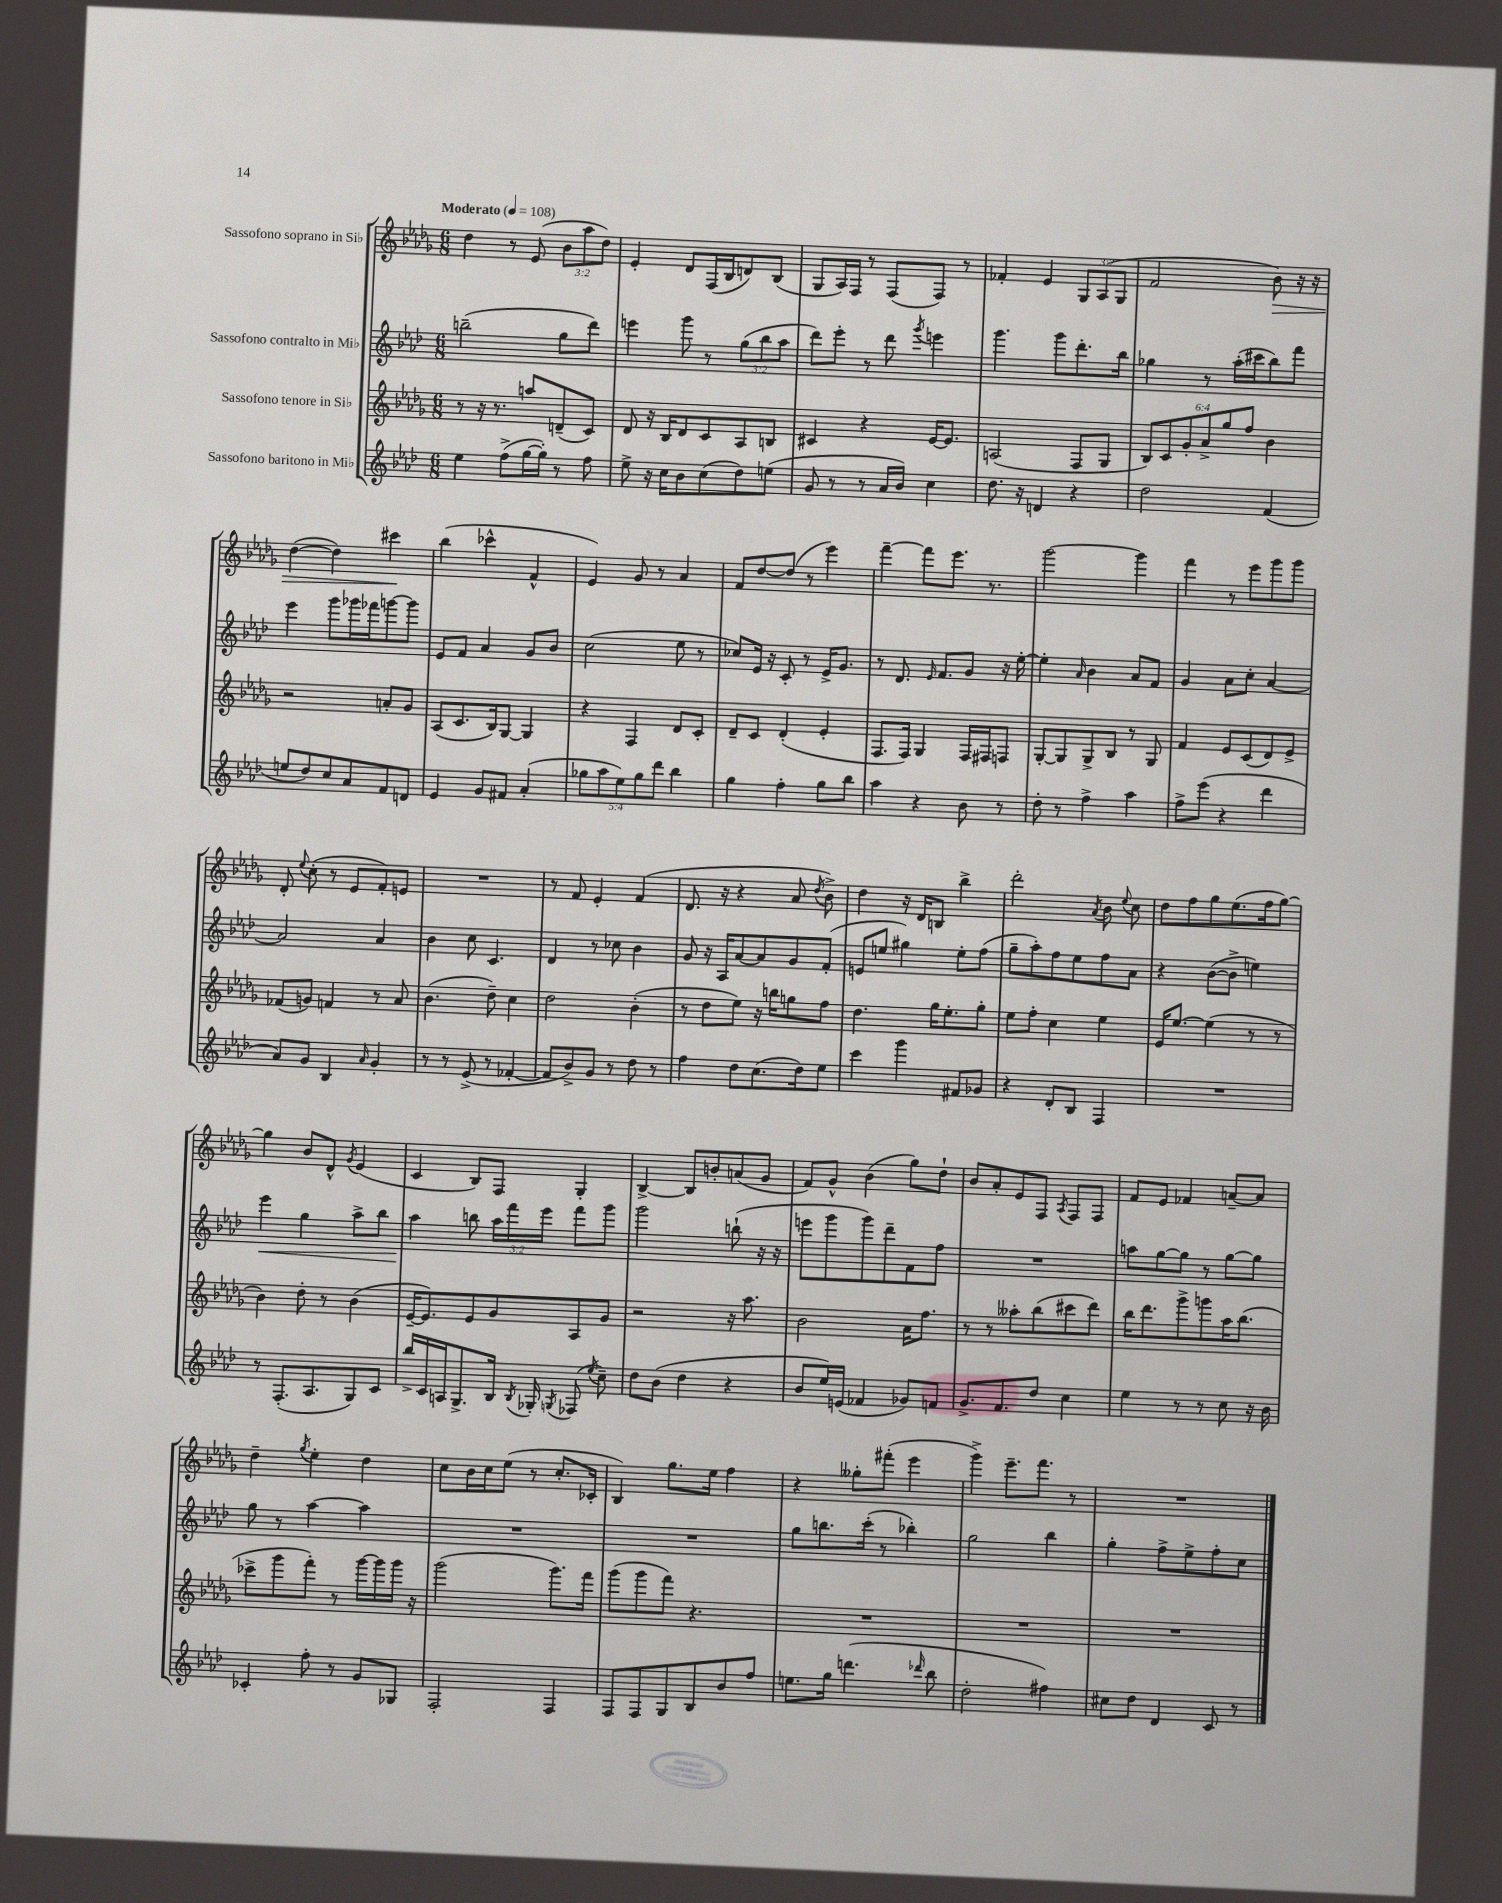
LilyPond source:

<<
\new StaffGroup <<
\new Staff = "s0" \with { instrumentName = "Sassofono soprano in Sib" } {
    \clef treble \key des \major \numericTimeSignature \time 6/8 \override Staff.TupletNumber.text = #tuplet-number::calc-fraction-text \tempo "Moderato" 4 = 108
    \autoBeamOff des''4 r8 ees'8( \tuplet 3/2 { bes'8[ aes''8 des''8]) } |
    ees'4-. des'8[ f16( bes16 d'8) bes8]( |
    ges8[ aes16) f16] r8 f8[( f8]) r8 |
    fes'4-. ees'4 \tuplet 3/2 { ges8[ aes8( ges8] } |
    f'2 bes'8\>) r16 r16 |
    des''4~( des''4) cis'''4\! |
    bes''4( ces'''4-^ f'4-^ |
    ees'4) ges'8 r8 aes'4 |
    f'8[ des''8~ des''8]( r8 ees'''4) |
    f'''4~-- f'''8[ ees'''8.] r8. |
    ges'''2~ ges'''4 |
    f'''4 r8 ees'''8[ ges'''8 ges'''8] |
    des'8-. \appoggiatura { ees''8 } c''8-.( r8 ees'8[ f'8-.) e'8] |
    R2. |
    r8 f'8 ees'4-. f'4( |
    des'8. r16 r4 aes'8 \acciaccatura { des''8 } bes'8->) |
    des''4 r16 des'16[ b8] bes''4-> |
    des'''2-. \acciaccatura { aes'8 } bes'8 \appoggiatura { ees''8 } c''8 |
    des''8[ f''8 ges''8 ees''8.( f''16 ges''8]~) |
    ges''4 bes'8[ des'8]-^ \acciaccatura { ges'8 } ees'4( |
    c'4 bes8[) f8] ges4-. |
    bes4~-> bes8[ b'8-. a'8( ges'8] |
    f'8[) ges'8]-^ bes'4( ges''8[) des''8]-! |
    bes'8[ aes'8-. ees'8 f8] \acciaccatura { aes8 } f8[ f8] |
    f'8[ ees'8] fes'4 a'8[~-- a'8] |
    des''4-- \acciaccatura { ges''8 } ees''4-. des''4 |
    c''8[ bes'16 c''16 ees''8]( r8 c''8.[-. ces'16]-. |
    bes4) ges''8.[ ees''16] f''4 |
    r4 geses''8[-. fis'''8]-.( ees'''4 |
    ges'''4->) ees'''8.[-- f'''8.] r8 |
    R2. \bar "|." |
}
\new Staff = "s1" \with { instrumentName = "Sassofono contralto in Mib" } {
    \clef treble \key aes \major \numericTimeSignature \time 6/8 \override Staff.TupletNumber.text = #tuplet-number::calc-fraction-text
    \autoBeamOff b''2--( g''8[ des'''8]) |
    e'''4 g'''8 r8 \tuplet 3/2 { g''8[( bes''8 aes''8] } |
    des'''8[) ees'''8]-. r8 des'''8 \acciaccatura { g'''8 } e'''4 |
    g'''4. g'''8[ des'''8.-. bes''16] |
    ges''4 r8 aes''16[-.( cis'''16 bes''8) f'''8] |
    ees'''4 g'''8[ ges'''16 fes'''16 g'''8~ g'''8] |
    ees'8[ f'8] aes'4 g'8[ bes'8] |
    c''2( ees''8 r8 |
    ces''8[) ees'16] r16 c'8-. r8 ees'16[-> g'8.] |
    r8 des'8. \grace { ees'16 } f'8.[ g'8] r16 ees''16~-. |
    ees''4-. \grace { aes'16 } bes'4 aes'8[ f'8] |
    g'4 aes'8[ c''8]-. aes'4~ |
    aes'2 aes'4 |
    bes'4 c''8 c'4. |
    des'4 r8 ces''8 bes'4 |
    g'8 r16 aes16[ aes'8~ aes'8 g'8 f'8]-.( |
    e'8[ e''8] gis''4) e''8[-. f''8]( |
    g''8[-- aes''8-.) f''8 ees''8 f''8 aes'8] |
    r4 bes'8[~( bes'8]-> e''4) |
    ees'''4\< g''4 aes''8[-> bes''8] |
    aes''4\! b''8 \tuplet 3/2 { aes''16[ f'''16 ees'''16] } f'''8[ g'''8] |
    g'''2 b''8-!( r16 r16 |
    e'''8[ g'''8 g'''8) des'''8-- f'8 f''8] |
    R2. |
    a''8[ g''8~ g''8] r8 g''8[~ g''8] |
    g''8 r8 aes''4~ aes''4 |
    R2. |
    R2. |
    g''8[ b''8. c'''16]-.( r8 bes''4-.) |
    g''2 bes''4 |
    g''4-. f''8[-> ees''8-> f''8-. c''8] \bar "|." |
}
\new Staff = "s2" \with { instrumentName = "Sassofono tenore in Sib" } {
    \clef treble \key des \major \numericTimeSignature \time 6/8 \override Staff.TupletNumber.text = #tuplet-number::calc-fraction-text
    \autoBeamOff r8 r16 r8. a''8[ d'8--( c'8]) |
    des'8 r16 bes16[ des'8 c'8 aes8 b8] |
    cis'4 r4 ees'16[~ ees'8.] |
    a2( f8[ ges8] |
    \tuplet 6/4 { bes8[) c'8 ges'8-. aes'8-> ges''8 f''8] } bes'4 |
    r2 a'8[-. ges'8] |
    aes8[( c'8. bes16) ges8]~ ges4 |
    r4 f4 des'8[ c'8]-. |
    des'8[-- c'8] des'4-.( ees'4-. |
    f8.[ f16]) ges4 f16[ fis16 f8] |
    ges8[~-. ges8 ges8-> bes8] r8 ges8 |
    f'4 ees'8[ c'8( des'8) ees'8]-> |
    fes'8[( g'8]) f'4 r8 aes'8 |
    bes'4.( des''8--) c''4 |
    des''2 bes'4-.( |
    r8 des''8[ ees''8]) r16 b''16[ g''8 f''8] |
    des''4. ges''16[ ees''8.-. ges''8]-. |
    ees''8[ f''8]-. c''4 ees''4 |
    ees'16[ ees''8.]~ ees''4( r8 r8 |
    bes'4) des''8-. r8 bes'4( |
    ees'16[~-- ees'8.) ees'8 ges'8 aes8 ges'8] |
    r2 r16 aes''8. |
    bes'2 aes'16[ f''8.] |
    r8 r8 aeses''8[-. bes''8( cis'''8 des'''8]) |
    bes''16[ des'''8. ges'''8-> g'''8 aes''16 bes''8.]( |
    ces'''8[-> ges'''8 f'''8]-.) r8 ges'''16[~ ges'''16 ges'''16] r16 |
    ges'''2( ges'''8.[) f'''16] |
    ges'''8[( ges'''8 f'''8]) r4. |
    R2. |
    R2. |
    R2. \bar "|." |
}
\new Staff = "s3" \with { instrumentName = "Sassofono baritono in Mib" } {
    \clef treble \key aes \major \numericTimeSignature \time 6/8 \override Staff.TupletNumber.text = #tuplet-number::calc-fraction-text
    \autoBeamOff ees''4 f''8[->( g''16~ g''16]-.) r8 f''8 |
    ees''8-> r16 c''16[ bes'8 c''8( des''8) e''8]( |
    g'8 r8 r8 aes'16[ bes'16]) c''4 |
    des''8. r16 d'4 r4 |
    des''2 f'4( |
    e''8[ des''8) c''8 aes'8 f'8 d'8] |
    ees'4 g'8[ fis'8] aes'4-.( |
    \tuplet 5/4 { ges''8[ aes''8 ees''8) ges''8 des'''8] } bes''4 |
    g''4 f''4-. g''8[ bes''8] |
    aes''4 r4 bes'8 r8 |
    des''8-. r8 f''4-> aes''4 |
    f''8[-> ees'''8]( r4 des'''4 |
    aes'8[) g'8] bes4 \grace { aes'16 } g'4-. |
    r8 r8 ees'8->( r8 fes'4~-. |
    fes'8[ bes'8->) g'8] r8 des''8 r8 |
    f''4 des''8[ c''8.( des''16) ees''8] |
    c'''4 g'''4 fis'8[ ges'8] |
    r4 des'8[-. bes8] f4 |
    R2. |
    r8 f8.[-.( aes8. g8) c'8] |
    bes''16[-> c'16 a16 g8.-> bes16] \acciaccatura { bes8 } ges16-. \acciaccatura { g8 } fes8( \acciaccatura { ees''8 } c''8--) |
    des''8[ bes'8]( des''4 r4 |
    bes'8[ ees''16) e'16]( fes'4 ges'8[) f'8] |
    g'8.[-> f'8. des''8] c''4 |
    ees''4 r8 r8 c''8 r16 bes'16 |
    ces'4-. f''8-. r8 g'8[ ges8] |
    f2-. f4 |
    f8[ f8 g8 bes8 bes'8 f''8] |
    e''8.[ g''16] d'''4.( \grace { des'''16 } bes''8 |
    des''2-. fis''4) |
    cis''8[ des''8] des'4 c'8 r8 \bar "|." |
}
>>
>>
\layout { \context { \Score \remove "Bar_number_engraver" } }
